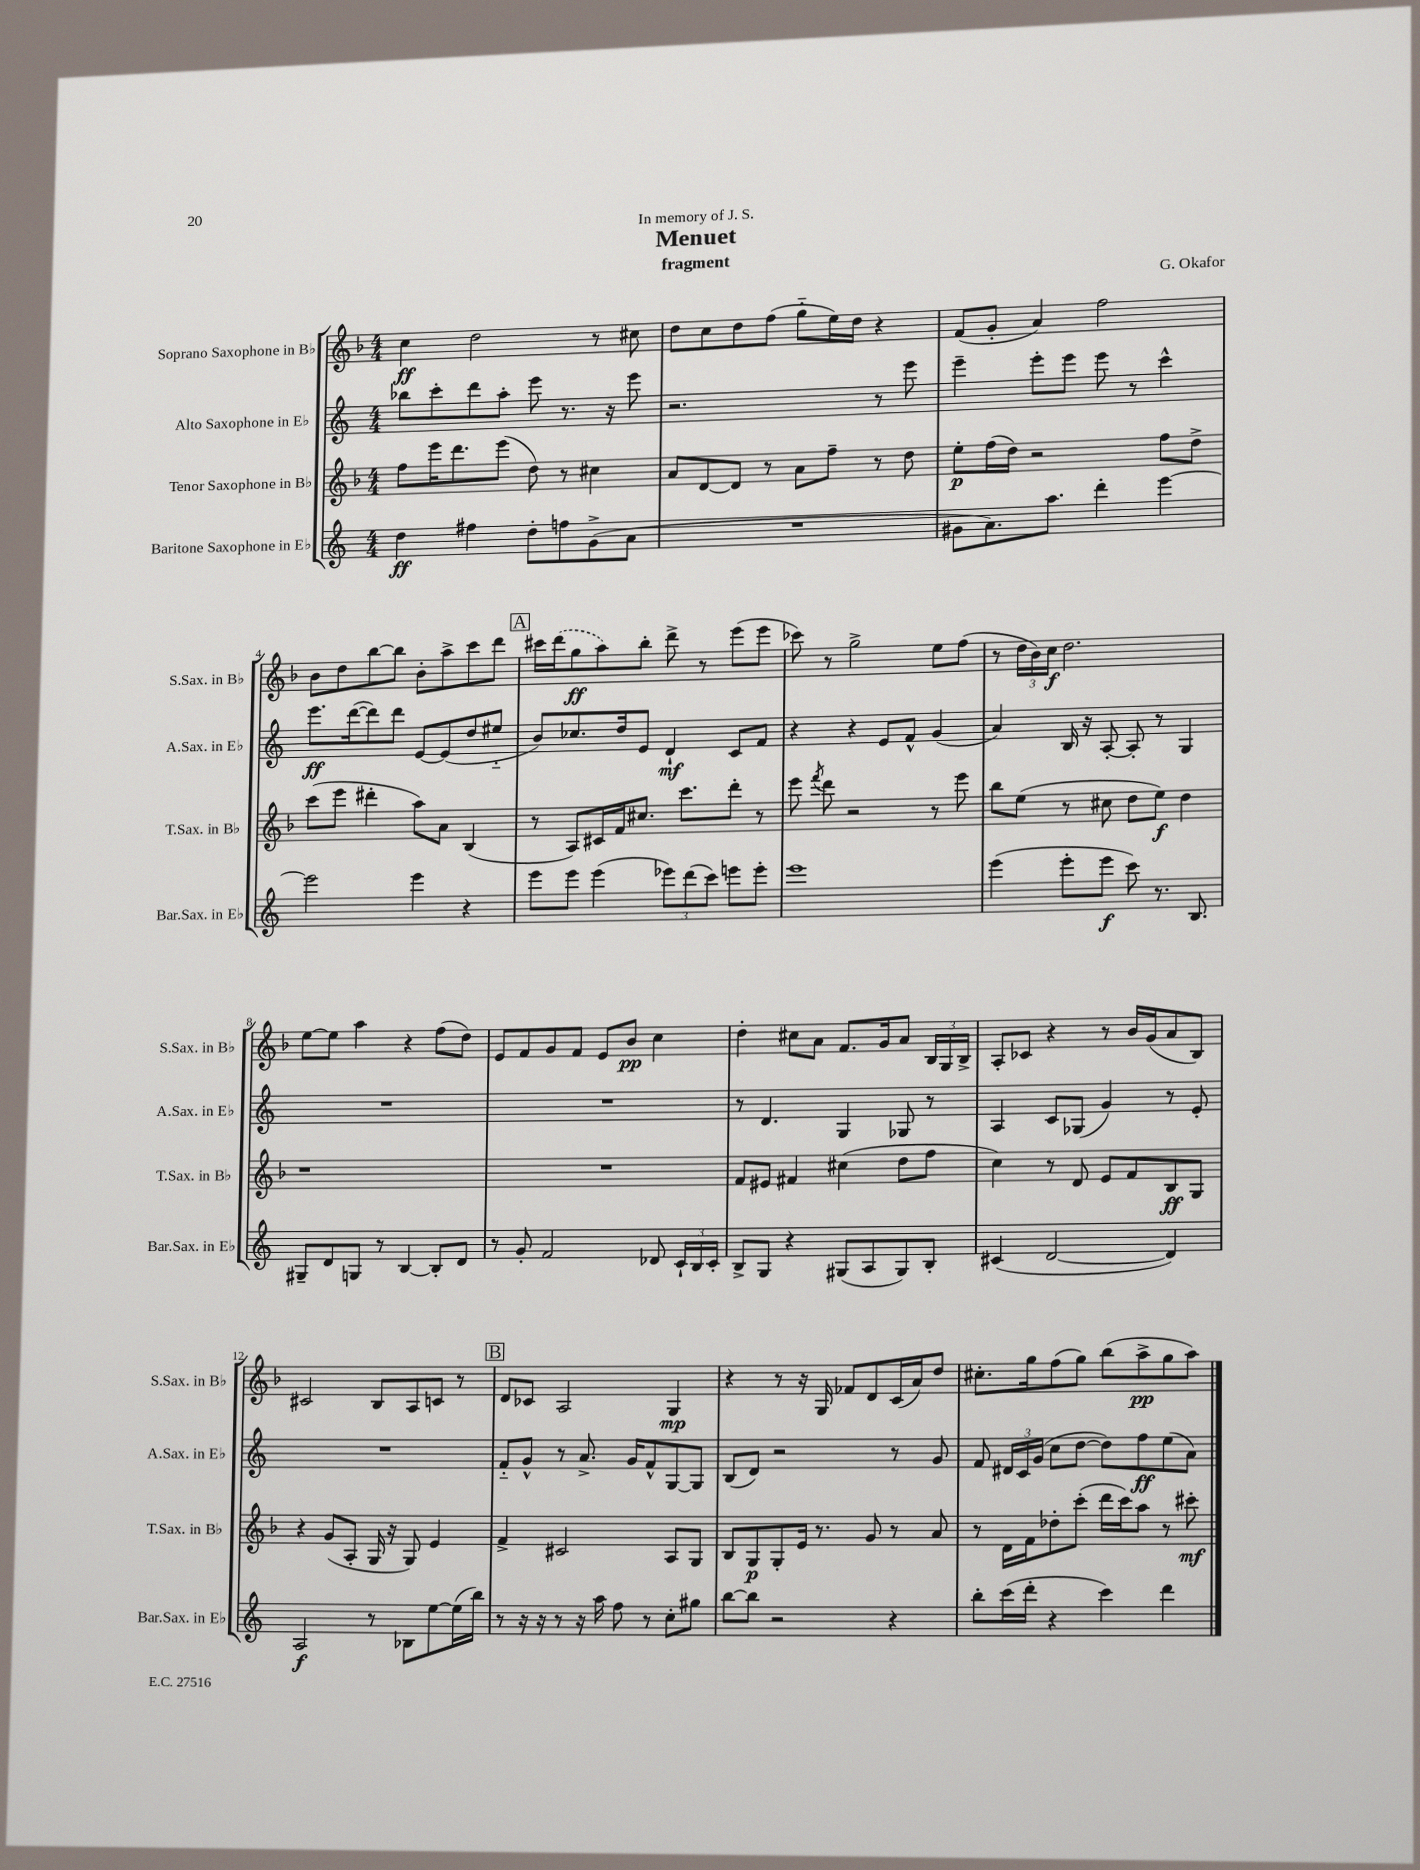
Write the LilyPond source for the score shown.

\header { title = "Menuet" composer = "G. Okafor" subtitle = "fragment" dedication = "In memory of J. S." }
<<
\new StaffGroup <<
\new Staff = "s0" \with { instrumentName = "Soprano Saxophone in Bb" shortInstrumentName = "S.Sax. in Bb" } {
    \clef treble \key f \major \numericTimeSignature \time 4/4
    \autoBeamOff c''4\ff d''2 r8 cis''8 |
    d''8[ c''8 d''8 f''8]( g''8[-_ e''16) d''16] r4 |
    f'8[( g'8]-. a'4) f''2 |
    bes'8[ d''8 bes''8~ bes''8] bes'8[-. a''8-> c'''8 d'''8] |
    \mark \markup { \box "A" } cis'''16[ \once \slurDashed d'''16( g''8\ff a''8) bes''8]-. d'''8-> r8 e'''8[( e'''8] |
    ces'''8) r8 g''2-> e''8[ f''8]( |
    r8 \tuplet 3/2 { d''16[ bes'16) c''16]\f } d''2. |
    e''8[~ e''8] a''4 r4 f''8[( d''8]) |
    e'8[ f'8 g'8 f'8] e'8[ bes'8]\pp c''4 |
    d''4-. cis''8[ a'8] f'8.[ g'16 a'8] \tuplet 3/2 { bes16[ g16 bes16]-> } |
    a8[-. ces'8] r4 r8 bes'16[ g'16( a'8 bes8]) |
    cis'2 bes8[ a8 c'8] r8 |
    \mark \markup { \box "B" } d'8[ ces'8] a2 g4\mp |
    r4 r8 r16 g16 fes'8[ d'8 c'16( a'16) d''8] |
    cis''8.[-. g''16 f''8( g''8]) bes''8[( a''8->\pp g''8 a''8]) \bar "|." |
}
\new Staff = "s1" \with { instrumentName = "Alto Saxophone in Eb" shortInstrumentName = "A.Sax. in Eb" } {
    \clef treble \key c \major \numericTimeSignature \time 4/4
    \autoBeamOff bes''8[ c'''8-. d'''8 a''8]-. e'''8 r8. r16 e'''8 |
    r2. r8 e'''8 |
    e'''4-- e'''8[-. e'''8] e'''8 r8 c'''4-^ |
    e'''8.[\ff d'''16~( d'''8) d'''8] e'8[~ e'8( d''8 eis''8]-_ |
    \mark \markup { \box "A" } b'8[) ces''8. d''16 e'8] d'4-!\mf c'8[ f'8] |
    r4 r4 e'8[ f'8]-^ g'4( |
    a'4) b16 r16 a8~-. a8-. r8 g4 |
    R1 |
    R1 |
    r8 d'4. g4 ges8 r8 |
    a4 c'8[ ges8]( g'4) r8 e'8-. |
    R1 |
    \mark \markup { \box "B" } f'8[-_ g'8]-^ r8 a'8.-> g'16[ f'8-^ g8~ g8] |
    b8[( d'8]) r2 r8 g'8 |
    f'8 \tuplet 3/2 { dis'16[ c'16 g'16]( } c''8[ d''8]~ d''8[) f''8\ff e''8( a'8]) \bar "|." |
}
\new Staff = "s2" \with { instrumentName = "Tenor Saxophone in Bb" shortInstrumentName = "T.Sax. in Bb" } {
    \clef treble \key f \major \numericTimeSignature \time 4/4
    \autoBeamOff f''8[ e'''16 d'''8. e'''8]( d''8) r8 cis''4 |
    a'8[ d'8~ d'8] r8 a'8[ f''8]-- r8 d''8 |
    e''8[-.\p f''16( d''16]) r2 f''8[ d''8]-> |
    c'''8[( e'''8] dis'''4-. a''8[) a'8] bes4( |
    \mark \markup { \box "A" } r8 a8[) cis'16 f'16 cis''8.] c'''8.[ d'''8]-. r8 |
    e'''8 \acciaccatura { f'''8 } d'''8 r2 r8 e'''8 |
    bes''8[ e''8]( r8 cis''8 d''8[ e''8]\f) d''4 |
    r1 |
    R1 |
    f'8[ eis'8] fis'4 cis''4( d''8[ f''8] |
    c''4) r8 d'8 e'8[ f'8 bes8\ff g8] |
    r4 g'8[( a8]-. g16 r16 g8) e'4 |
    \mark \markup { \box "B" } f'4-> cis'2 a8[ g8] |
    bes8[ g8\p g8-. e'16] r8. g'8 r8 a'8 |
    r8 d'16[ f'16 des''8-. c'''8]-.( d'''16[ c'''16) a''8] r8 cis'''8-.\mf \bar "|." |
}
\new Staff = "s3" \with { instrumentName = "Baritone Saxophone in Eb" shortInstrumentName = "Bar.Sax. in Eb" } {
    \clef treble \key c \major \numericTimeSignature \time 4/4
    \autoBeamOff d''4\ff fis''4 d''8[-. f''8 g'8->( a'8] |
    R1 |
    gis'8[ a'8.) a''8.] d'''4-. e'''4~ |
    e'''2 e'''4 r4 |
    \mark \markup { \box "A" } e'''8[ e'''8] e'''4( \tuplet 3/2 { ees'''8[) d'''8( c'''8]) } e'''8[ e'''8]-. |
    e'''1 |
    e'''4( e'''8[-. e'''8]\f c'''8) r8. b8. |
    gis8[-- d'8 g8] r8 b4~ b8[-. d'8] |
    r8 g'8-. f'2 des'8 \tuplet 3/2 { c'16[-! b16 c'16]-. } |
    b8[-> g8] r4 gis8[( a8 gis8) b8]-. |
    cis'4( d'2~ d'4) |
    a2\f r8 bes8[ e''8~ e''16( b''16]) |
    \mark \markup { \box "B" } r8 r16 r16 r8 r16 a''16 f''8 r8 c''8[-. gis''8] |
    b''8[~ b''8] r2 r4 |
    b''8[-. c'''16( d'''16]-. r4 c'''4) d'''4 \bar "|." |
}
>>
>>
